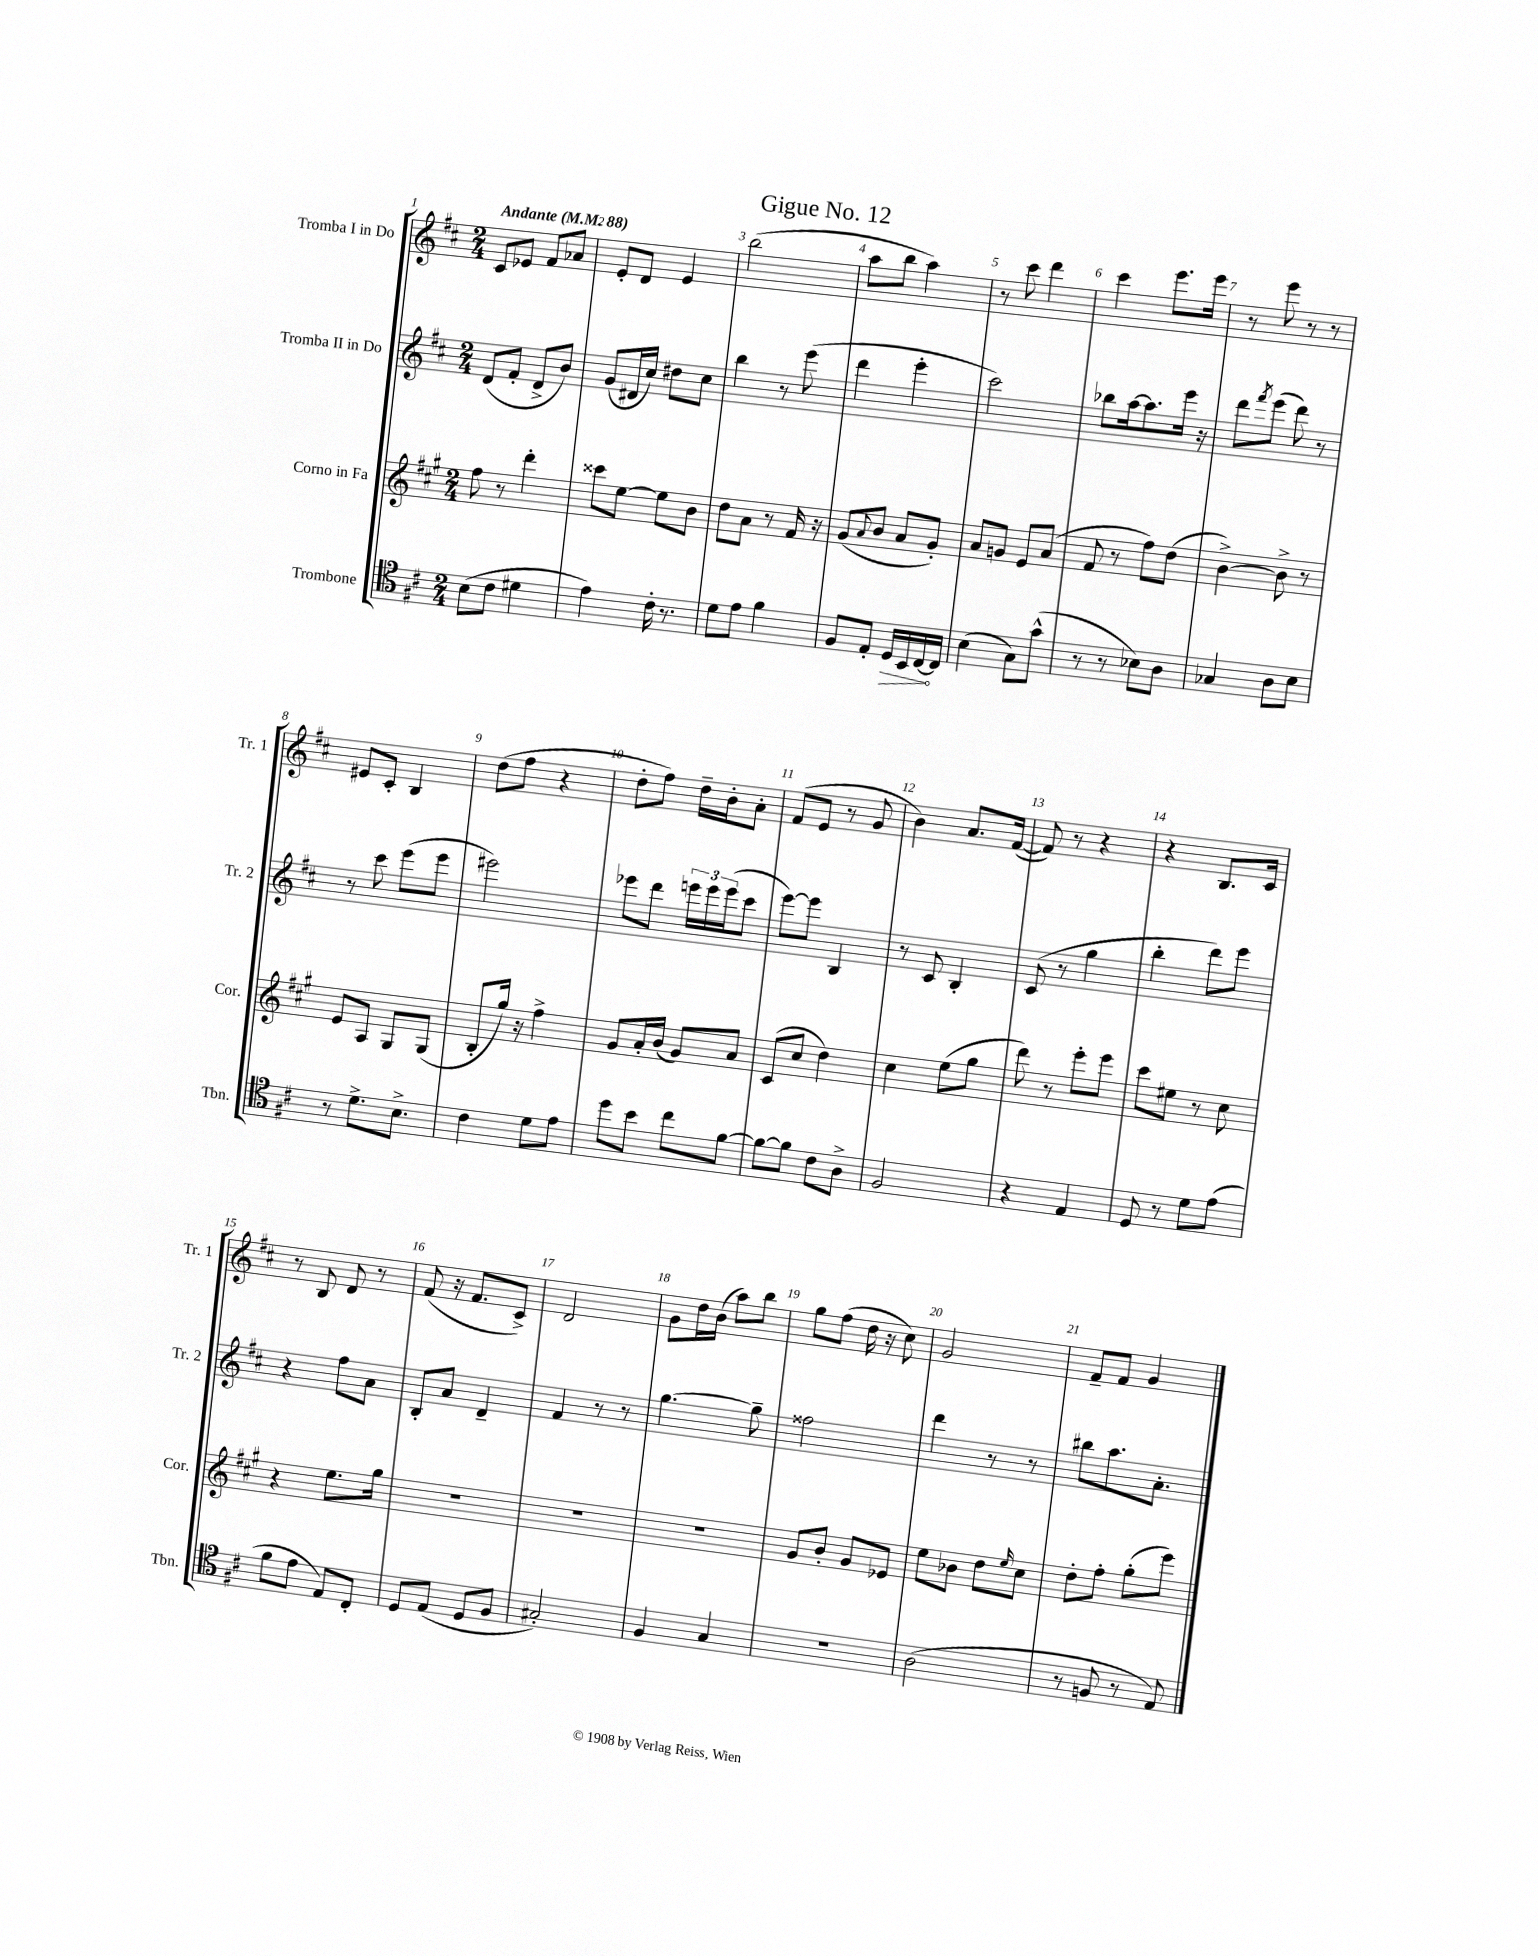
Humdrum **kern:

**kern	**kern	**kern	**kern
*staff4	*staff3	*staff2	*staff1
*clefC4	*clefG2	*clefG2	*clefG2
*k[f#c#]	*k[f#c#g#]	*k[f#c#]	*k[f#c#]
*M2/4	*M2/4	*M2/4	*M2/4
*MM88	*MM88	*MM88	*MM88
(8B	8ff#	(8d	8c#
8c#	8r	8f#'	8e-
4d#	4ddd'	8d^	8f#
.	.	8b)	8a-
=	=	=	=
4e)	8ccc##	(8g	8e'
.	[8ee	16d#	8d
.	.	16cc#)	.
16c#'	8ee]	8dd#	4e
8.r	.	.	.
.	8b	8cc#	.
=	=	=	=
8d	8dd	4bb	(2bb
8e	8a	.	.
4f#	8r	8r	.
.	16f#	(8eee	.
.	16r	.	.
=	=	=	=
8F#	(8g#	4ddd	8aa
.	8qqa	.	.
8E'	8b	.	8bb
16D	8a	4eee'	4aa)
16BB	.	.	.
[16C#	8g#')	.	.
16C#]	.	.	.
=	=	=	=
(4B	8a	2ccc#)	8r
.	8g	.	8ccc#
8G)	8e	.	4ddd
(8g^^	(8a	.	.
=	=	=	=
8r	8f#	8bb-	4ccc#
8r	8r	[16aa	.
.	.	8.aa]	.
8B-)	8ff#)	.	8.eee
8A	(8dd	16eee	.
.	.	16r	16eee
=	=	=	=
4G-	[4b^)	8ddd	8r
.	.	8qfff#	.
.	.	(8eee	8eee
8A	8b^]	8ddd)	8r
8B	8r	8r	8r
=	=	=	=
8r	8e	8r	8e#
8.d^	8A	8ccc#	8c#'
.	8G#	(8eee	4B
8.B^	.	.	.
.	(8G#	8eee	.
=	=	=	=
4c#	8B'	2eee#)	(8dd
.	16gg#)	.	8ff#
.	16r	.	.
8d	4ff#^	.	4r
8e	.	.	.
=	=	=	=
8dd	8g#	8eee-	8dd'
8b	16a'	8ddd	8ff#)
.	(16b	.	.
8cc#	8g#)	24eee	16dd~
.	.	24eee	.
.	.	.	16b'
.	.	(24eee	.
[8f#	8a	8ccc#	8a'
=	=	=	=
8f#_	(8c#	[8eee)	(8f#
8f#]	8cc#	8eee]	8e
8c#	4dd)	4B	8r
8A^	.	.	8g
=	=	=	=
2F#	4cc#	8r	4b)
.	.	8c#	.
.	(8ee	4B'	8.a
.	8gg#	.	.
.	.	.	([16f#
=	=	=	=
4r	8ddd)	(8c#	8f#])
.	8r	8r	8r
4E	8eee'	4gg	4r
.	8eee	.	.
=	=	=	=
8D	8ccc#	4bb'	4r
8r	8ee#	.	.
8d	8r	8ddd)	8.B
(8e	8cc#	8eee	.
.	.	.	16c#
=	=	=	=
8f#	4r	4r	8r
8e	.	.	8B
8E)	8.ee	8ff#	8d
8C#'	.	8a	8r
.	16gg#	.	.
=	=	=	=
8D	2r	8B'	(8f#
(8E	.	8a	16r
.	.	.	8.f#
8D	.	4d~	.
8F#	.	.	8c#^)
=	=	=	=
2G#')	2r	4f#	2d
.	.	8r	.
.	.	8r	.
=	=	=	=
4F#	2r	[4.gg	8g
.	.	.	16dd
.	.	.	(16b
4G	.	.	8aa)
.	.	8gg~]	8bb
=	=	=	=
2r	8g#	2ff##	8gg
.	8b'	.	(8ff#
.	8g#	.	16dd
.	.	.	16r
.	8e-	.	8cc#)
=	=	=	=
(2A	8ee	4ddd	2g
.	8b-	.	.
.	8dd	8r	.
.	16qqee	.	.
.	8cc#	8r	.
=	=	=	=
8r	8dd'	8bb#	8f#~
8F	8ff#'	8.aa	8f#
8r	(8gg#'	.	4g
.	.	8.a'	.
8E)	8eee)	.	.
==	==	==	==
*-	*-	*-	*-
